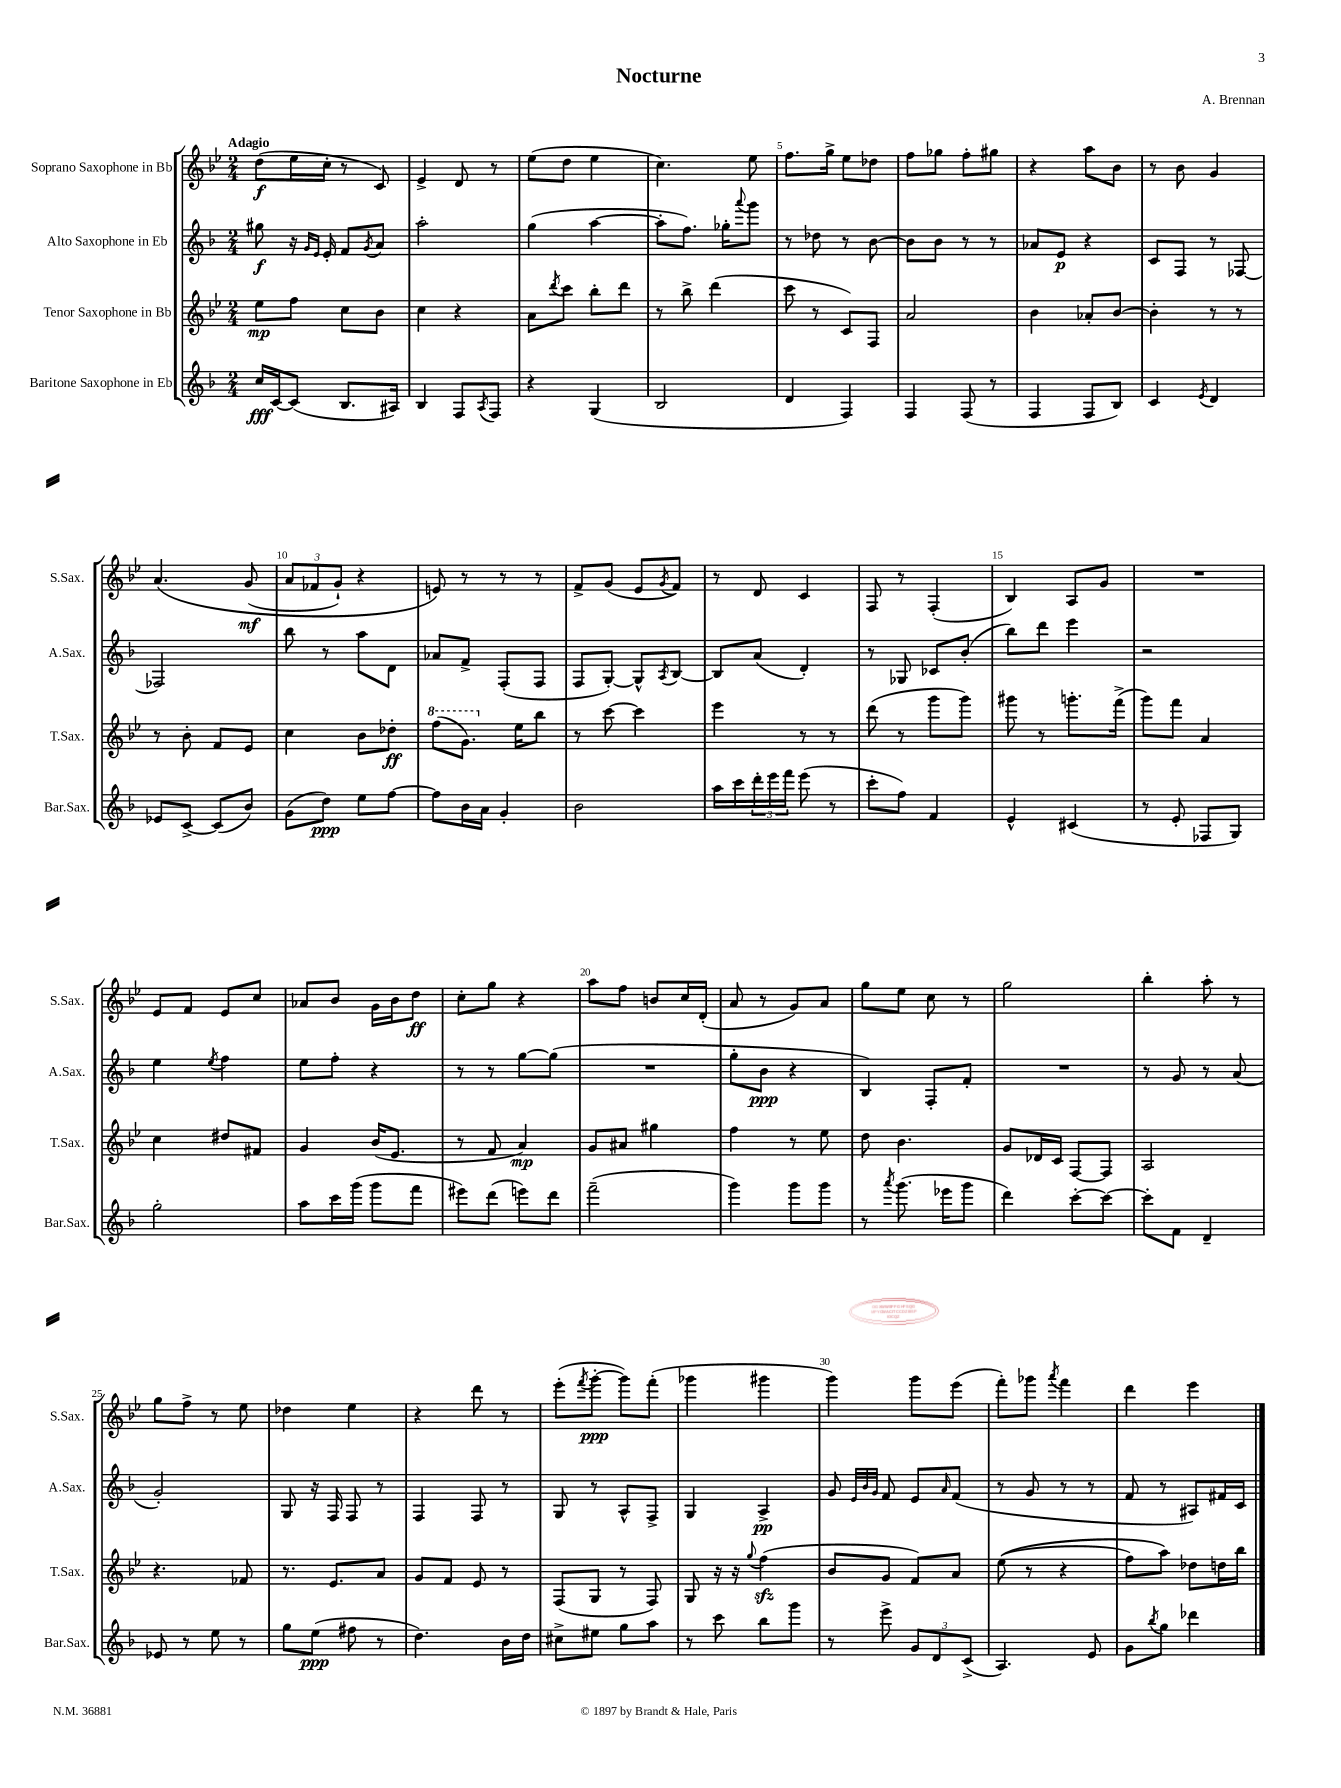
\header { title = "Nocturne" composer = "A. Brennan" }
<<
\new StaffGroup <<
\new Staff = "s0" \with { instrumentName = "Soprano Saxophone in Bb" shortInstrumentName = "S.Sax." } {
    \clef treble \key bes \major \numericTimeSignature \time 2/4 \tempo "Adagio"
    d''8\f( ees''16 c''16-. r8 c'8) |
    ees'4-> d'8 r8 |
    ees''8( d''8 ees''4 |
    c''4.) ees''8 |
    f''8. g''16-> ees''8 des''8 |
    f''8 ges''8 f''8-. gis''8 |
    r4 a''8 bes'8 |
    r8 bes'8 g'4 |
    a'4.\( g'8\mf( |
    \tuplet 3/2 { a'8 fes'8 g'8-!) } r4 |
    e'8\) r8 r8 r8 |
    f'8-> g'8( ees'8 \acciaccatura { g'8 } f'8) |
    r8 d'8 c'4 |
    f8 r8 f4-.( |
    bes4) a8 g'8 |
    R2 |
    ees'8 f'8 ees'8 c''8 |
    aes'8 bes'8 g'16 bes'16 d''8\ff |
    c''8-. g''8 r4 |
    a''8 f''8 b'8 c''16 d'16-.( |
    a'8 r8 g'8) a'8 |
    g''8 ees''8 c''8 r8 |
    g''2 |
    bes''4-. a''8-. r8 |
    g''8 f''8-> r8 ees''8 |
    des''4 ees''4 |
    r4 d'''8 r8 |
    ees'''8-.( \acciaccatura { f'''8 } g'''8~-.\ppp g'''8) f'''8-.( |
    ges'''4 gis'''4 |
    g'''4) g'''8 ees'''8( |
    f'''8-.) ges'''8 \acciaccatura { a'''8 } f'''4 |
    d'''4 ees'''4 \bar "|." |
}
\new Staff = "s1" \with { instrumentName = "Alto Saxophone in Eb" shortInstrumentName = "A.Sax." } {
    \clef treble \key f \major \numericTimeSignature \time 2/4
    gis''8\f r16 \grace { g'16 e'16 } e'16-. f'8 \acciaccatura { g'8 } a'8 |
    a''2-. |
    g''4( a''4~ |
    a''8-. f''8.) ges''16-. \appoggiatura { a'''8 } g'''8 |
    r8 des''8 r8 bes'8~ |
    bes'8 bes'8 r8 r8 |
    aes'8 e'8\p r4 |
    c'8 f8 r8 fes8~ |
    fes2 |
    bes''8 r8 a''8 d'8 |
    aes'8 f'8-> f8-.( f8 |
    f8 g8~-.) g8-^ \acciaccatura { a8 } bes8~ |
    bes8 a'8( d'4-.) |
    r8 ges8 ces'8 bes'8-.( |
    bes''8) d'''8 e'''4 |
    r2 |
    e''4 \acciaccatura { e''8 } f''4 |
    e''8 f''8-. r4 |
    r8 r8 g''8~ g''8( |
    R2 |
    g''8-. bes'8\ppp r4 |
    bes4) f8-. f'8-. |
    R2 |
    r8 g'8 r8 a'8( |
    g'2-.) |
    g8 r16 f16 f8 r8 |
    f4 f8 r8 |
    g8 r8 a8-^ f8-> |
    g4 a4->\pp |
    g'8 \grace { e'32 bes'32 g'32 } f'8 e'8 \grace { a'16 } f'8( |
    r8 g'8 r8 r8 |
    f'8 r8 ais8) fis'16 c'16 \bar "|." |
}
\new Staff = "s2" \with { instrumentName = "Tenor Saxophone in Bb" shortInstrumentName = "T.Sax." } {
    \clef treble \key bes \major \numericTimeSignature \time 2/4
    ees''8\mp f''8 c''8 bes'8 |
    c''4 r4 |
    a'8 \acciaccatura { d'''8 } c'''8 bes''8-. d'''8 |
    r8 bes''8-> d'''4( |
    c'''8 r8 c'8) f8 |
    a'2 |
    bes'4 aes'8-. bes'8~ |
    bes'4-. r8 r8 |
    r8 bes'8-. f'8 ees'8 |
    c''4 bes'8 des''8-.\ff |
    \ottava #1 f'''8( g''8.) \ottava #0 ees''16 bes''8 |
    r8 c'''8~ c'''4 |
    ees'''4 r8 r8 |
    d'''8( r8 g'''8 g'''8) |
    gis'''8 r8 g'''8.-. f'''16->( |
    g'''8) f'''8 a'4 |
    c''4 dis''8 fis'8 |
    g'4 bes'16( ees'8. |
    r8 f'8 a'4\mp) |
    g'8 ais'8 gis''4 |
    f''4 r8 ees''8 |
    d''8 bes'4. |
    g'8 des'16 c'16 f8~ f8 |
    a2 |
    r4. fes'8 |
    r8. ees'8. a'8 |
    g'8 f'8 ees'8 r8 |
    f8( g8 r8 f8) |
    g8 r16 r16 \appoggiatura { g''8 } f''4\sfz( |
    bes'8 g'8 f'8) a'8 |
    ees''8(\( r8 r4 |
    f''8) a''8\) des''8 d''16 bes''16 \bar "|." |
}
\new Staff = "s3" \with { instrumentName = "Baritone Saxophone in Eb" shortInstrumentName = "Bar.Sax." } {
    \clef treble \key f \major \numericTimeSignature \time 2/4
    c''16\fff c'16~ c'8( bes8. ais16) |
    bes4 f8 \acciaccatura { a8 } f8 |
    r4 g4( |
    bes2 |
    d'4 f4) |
    f4 f8( r8 |
    f4 f8 bes8) |
    c'4 \acciaccatura { e'8 } d'4 |
    ees'8 c'8~-> c'8( bes'8) |
    g'8( d''8\ppp) e''8 f''8~ |
    f''8 bes'16 a'16 g'4-. |
    bes'2 |
    a''16 c'''16 \tuplet 3/2 { d'''16-. e'''16 f'''16 } e'''8( r8 |
    c'''8-. f''8) f'4 |
    e'4-^ cis'4( |
    r8 e'8-. fes8 g8) |
    g''2-. |
    a''8 c'''16 g'''16( g'''8 f'''8 |
    eis'''8) d'''8( e'''8) d'''8 |
    f'''2--( |
    g'''4) g'''8 g'''8 |
    r8 \acciaccatura { a'''8 } g'''8.( ees'''16 g'''8 |
    d'''4) c'''8~-. c'''8~ |
    c'''8-. f'8 d'4-- |
    ees'8 r8 e''8 r8 |
    g''8 e''8\ppp( fis''8 r8 |
    d''4.) bes'16 d''16 |
    cis''8-> eis''8 g''8 a''8 |
    r8 c'''8 bes''8 g'''8 |
    r8 e'''8-> \tuplet 3/2 { g'8 d'8 c'8->( } |
    a4.) e'8 |
    g'8 \acciaccatura { bes''8 } g''8 des'''4 \bar "|." |
}
>>
>>
\layout { \context { \Score \override BarNumber.break-visibility = ##(#f #t #t) barNumberVisibility = #(every-nth-bar-number-visible 5) } }
